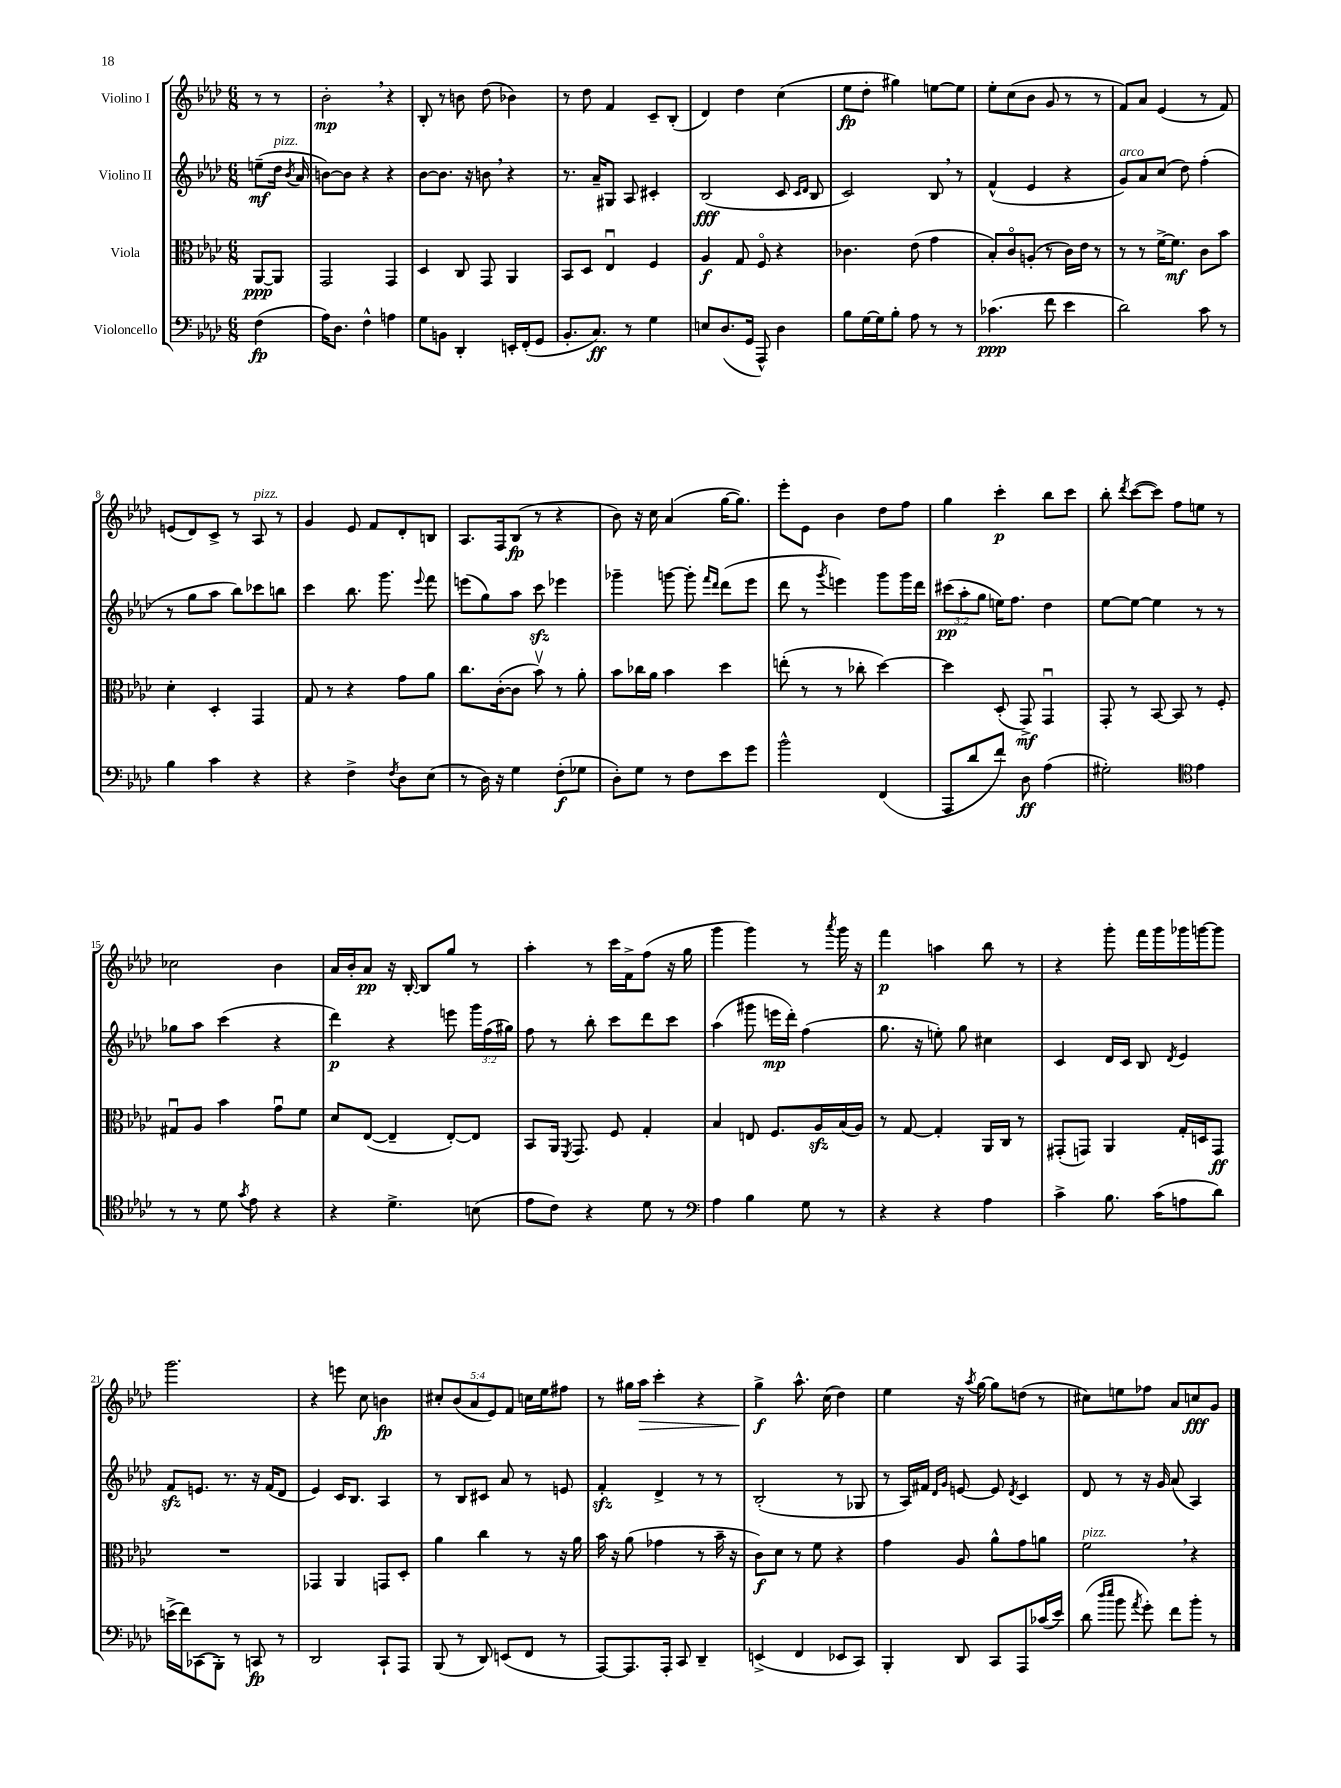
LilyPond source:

<<
\new StaffGroup <<
\new Staff = "s0" \with { instrumentName = "Violino I" } {
    \clef treble \key aes \major \numericTimeSignature \time 6/8 \override Staff.TupletNumber.text = #tuplet-number::calc-fraction-text \partial 4
    \autoBeamOff r8 r8 |
    bes'2-.\mp \breathe r4 |
    bes8-. r8 b'8 des''8( bes'4) |
    r8 des''8 f'4 c'8[-- bes8]-.( |
    des'4) des''4 c''4( |
    ees''8[\fp des''8]-. gis''4) e''8[~ e''8] |
    ees''8[-. c''8( bes'8] g'8 r8 r8 |
    f'8[) aes'8] ees'4( r8 f'8) |
    e'8[( des'8) c'8]-> r8 aes8^\markup { \italic "pizz." } r8 |
    g'4 ees'8 f'8[ des'8-. b8] |
    aes8.[ f16 bes8]\fp( r8 r4 |
    bes'8) r16 c''16 aes'4( g''16[~ g''8.]) |
    ees'''8[-. ees'8] bes'4 des''8[ f''8] |
    g''4 c'''4-.\p bes''8[ c'''8] |
    bes''8-. \acciaccatura { des'''8 } c'''8[~( c'''8]) f''8[ e''8] r8 |
    ces''2 bes'4 |
    aes'16[ bes'16-. aes'8]\pp r16 bes16~-. bes8[ g''8] r8 |
    aes''4-. r8 c'''16[ f'16-> f''8]( r16 g''16 |
    g'''4 g'''4) r8 \acciaccatura { aes'''8 } g'''16 r16 |
    f'''4\p a''4 bes''8 r8 |
    r4 g'''8-. f'''16[ g'''16 ges'''16 g'''16~ g'''8] |
    g'''2. |
    r4 e'''8 c''8 b'4\fp |
    \tuplet 5/4 { cis''8[-. bes'8( aes'8 ees'8) f'8] } c''16[ ees''16 fis''8] |
    r8 gis''16[ aes''16]\> c'''4-. r4 |
    g''4->\f\! aes''8.-^ c''16( des''4) |
    ees''4 r16 \acciaccatura { aes''8 } g''16~ g''8[ d''8]( r8 |
    cis''8[) e''8 fes''8] aes'8[ c''8\fff g'8] \bar "|." |
}
\new Staff = "s1" \with { instrumentName = "Violino II" } {
    \clef treble \key aes \major \numericTimeSignature \time 6/8 \override Staff.TupletNumber.text = #tuplet-number::calc-fraction-text \partial 4
    \autoBeamOff e''8[--\mf( des''16]^\markup { \italic "pizz." } \acciaccatura { bes'8 } aes'16 |
    b'8[~) b'8] r4 r4 |
    bes'8[~ bes'8.] r16 b'8 \breathe r4 |
    r8. aes'16[-- gis8] aes8 cis'4-. |
    bes2\fff( c'8 \grace { c'16[ des'16] } bes8 |
    c'2) bes8 \breathe r8 |
    f'4-^( ees'4 r4 |
    g'8[^\markup { \italic "arco" }) aes'8 c''8]( des''8) f''4-.( |
    r8 g''8[ aes''8] bes''8[) ces'''8 b''8] |
    c'''4 bes''8. g'''8. \appoggiatura { ees'''8 } f'''8 |
    e'''8[( g''8) aes''8] c'''8\sfz ees'''4 |
    ges'''4-- g'''8~ g'''8-. \grace { f'''16[ des'''16] } des'''8[( ees'''8] |
    des'''8 r8 \acciaccatura { g'''8 } e'''4) g'''8[ g'''16 des'''16] |
    \tuplet 3/2 { cis'''8[\pp( aes''8-. g''8] } e''16[) f''8.] des''4 |
    ees''8[~ ees''8]~ ees''4 r8 r8 |
    ges''8[ aes''8] c'''4( r4 |
    des'''4\p) r4 e'''8 \tuplet 3/2 { g'''16[ f''16( gis''16]) } |
    f''8 r8 bes''8-. c'''8[ des'''8 c'''8] |
    aes''4( gis'''8 e'''16[\mp des'''16]-.) f''4( |
    g''8. r16 e''8-.) g''8 cis''4 |
    c'4 des'16[ c'16] bes8 \acciaccatura { des'8 } ees'4 |
    f'8[\sfz e'8.] r8. r16 f'16[( des'8] |
    ees'4) c'16[ bes8.] aes4 |
    r8 bes8[ cis'8] aes'8 r8 e'8 |
    f'4-.\sfz des'4-> r8 r8 |
    bes2-.( r8 ges8 |
    r8 aes16[) fis'16] \grace { des'16[ g'16] } e'8~ e'8 \acciaccatura { des'8 } c'4 |
    des'8 r8 r16 g'16 aes'8( aes4) \bar "|." |
}
\new Staff = "s2" \with { instrumentName = "Viola" } {
    \clef alto \key aes \major \numericTimeSignature \time 6/8 \partial 4
    \autoBeamOff aes,8[~\ppp aes,8] |
    g,2 g,4 |
    des4 c8 g,8 aes,4 |
    bes,8[ des8] ees4\downbow f4 |
    aes4\f g8 f8\flageolet r4 |
    ces'4. ees'8( g'4 |
    bes8[-.) c'8\flageolet a8]-.( r8 c'16[) ees'16] r8 |
    r8 r8 f'16[~-> f'8.]\mf c'8[ bes'8] |
    des'4-. des4-. g,4 |
    g8 r8 r4 g'8[ aes'8] |
    c''8.[ c'16~-.( c'8] bes'8\upbow) r8 aes'8-. |
    bes'8[ ces''16 aes'16] bes'4 des''4 |
    e''8-.( r8 r8 ces''8-. des''4~) |
    des''4 des8-.( g,8->\mf) g,4\downbow |
    g,8-. r8 bes,8~ bes,8 r8 f8-. |
    gis8[\downbow aes8] bes'4 g'8[\downbow f'8] |
    des'8[ ees8]~( ees4-- ees8[~-.) ees8] |
    bes,8[ aes,16] \acciaccatura { f,8 } g,8. f8 g4-. |
    bes4 e8 f8.[ aes16\sfz bes16( aes16]) |
    r8 g8~ g4-. aes,16[ c16] r8 |
    gis,8[-.( g,8]) aes,4 g16[-. d16 g,8]\ff |
    R2. |
    ges,4 aes,4 g,8[ des8]-. |
    aes'4 c''4 r8 r16 aes'16 |
    bes'16 r16 aes'8( ges'4 r8 bes'16-- r16 |
    c'8[\f) des'8] r8 f'8 r4 |
    g'4 aes8 aes'8[-^ g'8 a'8] |
    f'2^\markup { \italic "pizz." } \breathe r4 \bar "|." |
}
\new Staff = "s3" \with { instrumentName = "Violoncello" } {
    \clef bass \key aes \major \numericTimeSignature \time 6/8 \partial 4
    \autoBeamOff f4\fp( |
    aes16[) des8.] f4-^ a4 |
    g8[ b,8] des,4-. e,16[-. f,16-.( g,8] |
    bes,8.[-. c8.]\ff) r8 g4 |
    e8[ des8.( g,16] aes,,8-^) des4 |
    bes8[ g16~ g16 bes8]-. aes8 r8 r8 |
    ces'4.\ppp( f'8 ees'4 |
    des'2) c'8 r8 |
    bes4 c'4 r4 |
    r4 f4-> \acciaccatura { f8 } des8[ ees8]( |
    r8 des16) r16 g4 f8[-.\f( ges8] |
    des8[-.) g8] r8 f8[ ees'8 g'8] |
    bes'2-^ f,4( |
    aes,,8[ des'8 f'8]) des8\ff aes4( |
    gis2-.) \clef tenor ees'4 |
    r8 r8 des'8 \acciaccatura { g'8 } ees'8 r4 |
    r4 des'4.-> b8( |
    ees'8[ c'8]) r4 des'8 r8 |
    \clef bass aes4 bes4 g8 r8 |
    r4 r4 aes4 |
    c'4-> bes8. c'16[( a8 des'8]) |
    e'16[->( f'16) ces,8( bes,,8]-.) r8 c,8\fp r8 |
    des,2 c,8[-! aes,,8] |
    bes,,8( r8 des,8) e,8[( f,8] r8 |
    aes,,8[~) aes,,8. aes,,16]-. c,8 des,4-- |
    e,4->( f,4 ees,8[ c,8]) |
    bes,,4-. des,8 c,8[ aes,,8 ces'16( ees'16]) |
    des'8( \grace { des''16[ ees''16] } bes'8 \acciaccatura { aes'8 } g'8-.) f'8[ bes'8]-. r8 \bar "|." |
}
>>
>>
